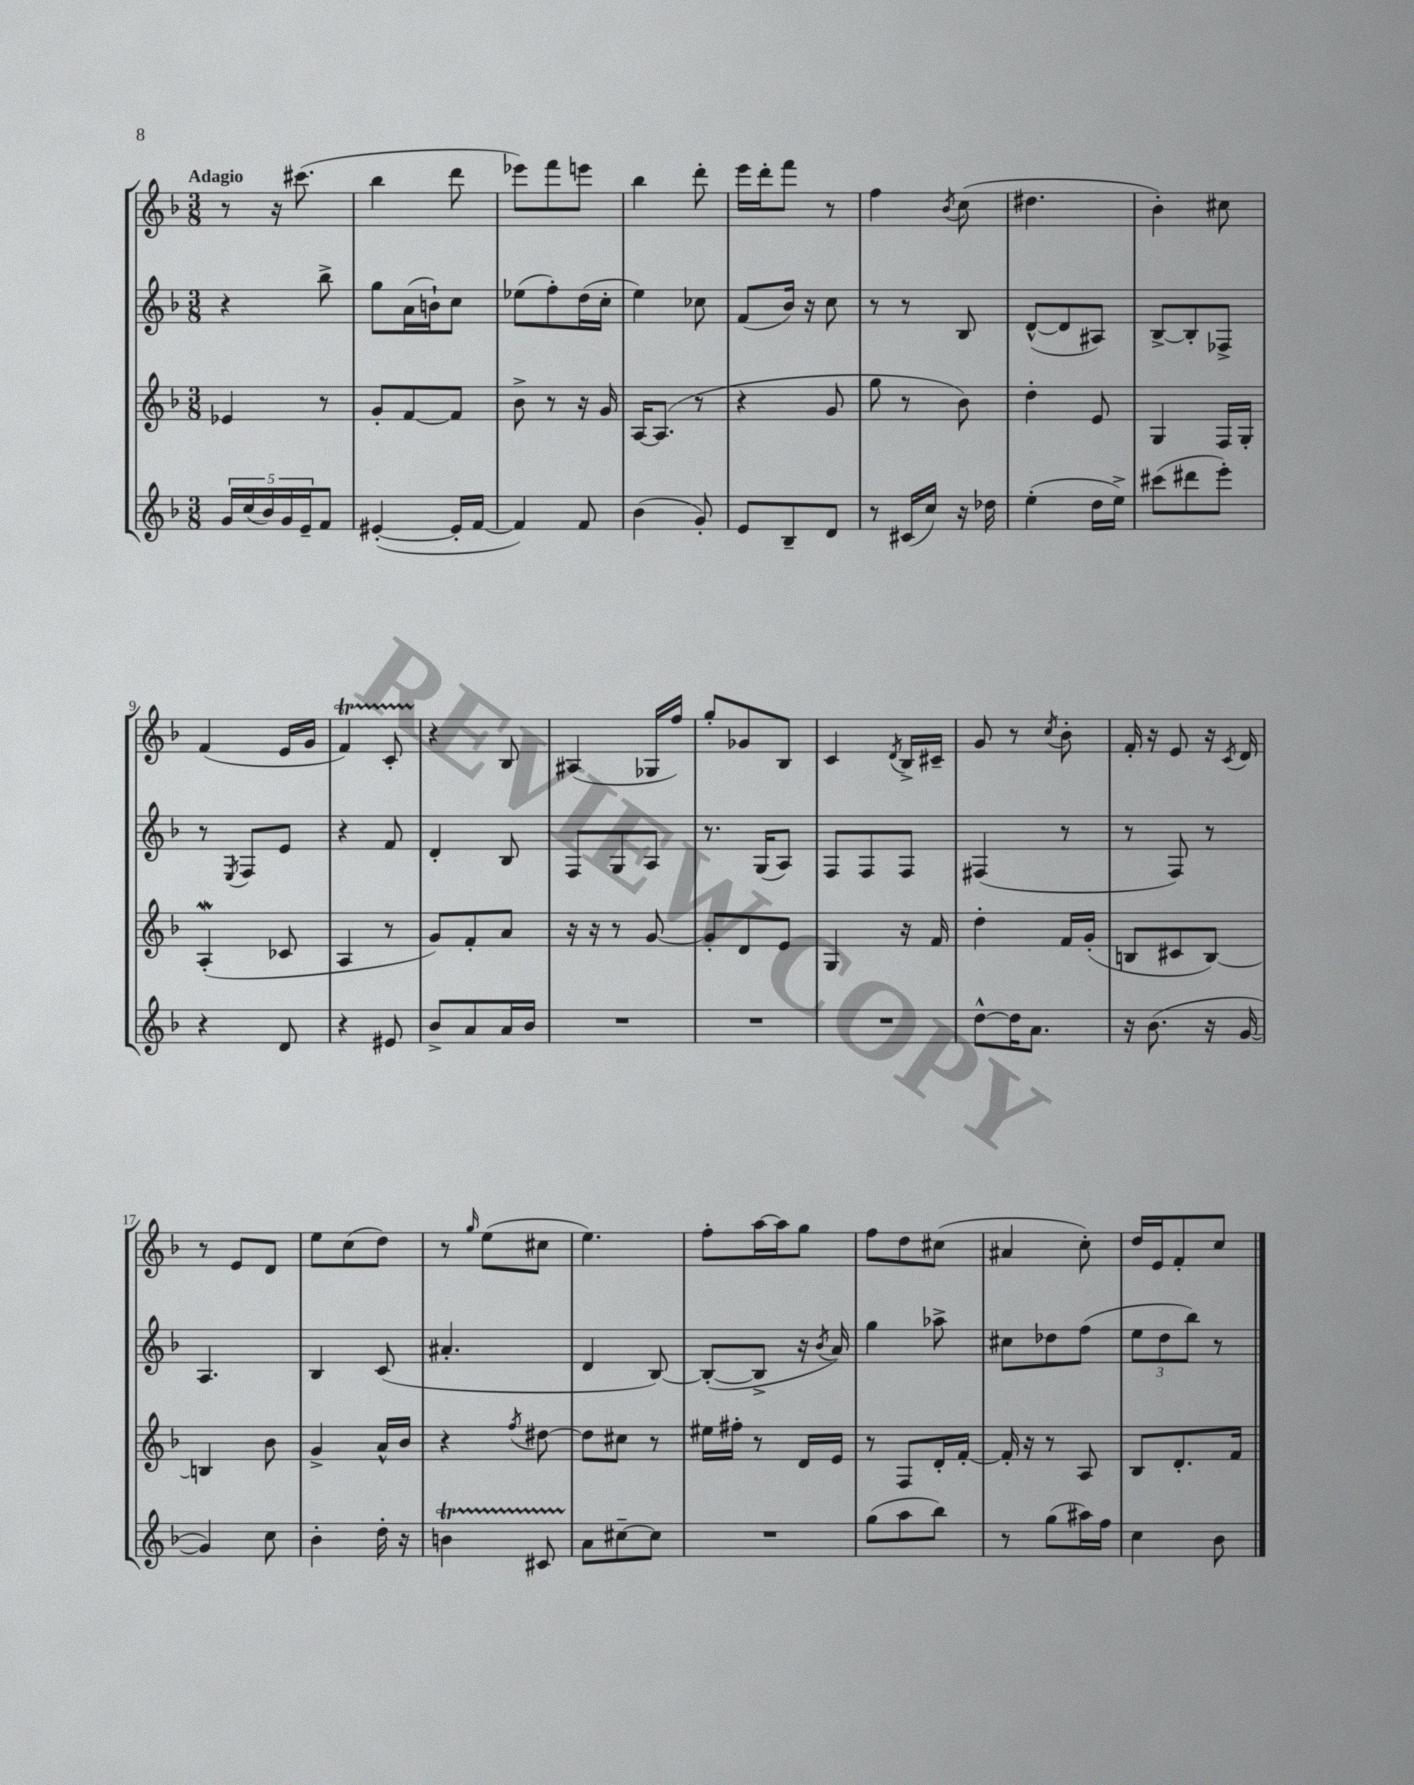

**kern	**kern	**kern	**kern
*staff4	*staff3	*staff2	*staff1
*clefG2	*clefG2	*clefG2	*clefG2
*k[b-]	*k[b-]	*k[b-]	*k[b-]
*M3/8	*M3/8	*M3/8	*M3/8
20g	4e-	4r	8r
(20cc	.	.	.
20b-)	.	.	.
.	.	.	16r
20g	.	.	.
.	.	.	(8.ccc#
20e~	.	.	.
8f	8r	8bb-^	.
=	=	=	=
([4e#'	8g'	8gg	4bb-
.	[8f	(16a	.
.	.	16b`)	.
16e#']	8f]	8cc	8ddd
[16f	.	.	.
=	=	=	=
4f])	8b-^	(8ee-	8eee-)
.	8r	8ff')	8fff
8f	16r	(16dd	8eee
.	16g	16cc'	.
=	=	=	=
(4b-	[16A	4ee)	4bb-
.	(8.A]	.	.
8g')	8r	8cc-	8ddd'
=	=	=	=
8e	4r	(8f	16eee
.	.	.	16ddd'
8B-~	.	16b-)	8fff
.	.	16r	.
8d	8g	8cc	8r
=	=	=	=
8r	8gg	8r	4ff
(16c#	8r	8r	.
16cc)	.	.	.
.	.	.	8qb-
16r	8b-)	8B-	(8cc
16dd-	.	.	.
=	=	=	=
(4ee'	4dd'	([8d^^	4.dd#
.	.	8d]	.
16dd	8e	8A#)	.
16ee^)	.	.	.
=	=	=	=
(8ccc#	4G	[8B-^	4b-')
8ddd#	.	8B-']	.
8eee')	16F	8F-^	8cc#
.	16G'	.	.
=	=	=	=
4r	(4A'	8r	(4f
.	.	8qE	.
.	.	8F	.
8d	8c-	8e	16e
.	.	.	16g
=	=	=	=
4r	4A	4r	4f)
8e#	8r	8f	8c'
=	=	=	=
8b-^	8g)	4d'	4r
8a	8f'	.	.
16a	8a	8B-	8B-
16b-	.	.	.
=	=	=	=
4.r	16r	8F	(4A#
.	16r	.	.
.	8r	8G	.
.	[8g	8A	16G-
.	.	.	16ff)
=	=	=	=
4.r	8g']	8.r	8gg'
.	8d	.	8g-
.	.	(16G	.
.	8e	8A)	8B-
=	=	=	=
4.r	4G	8F	4c
.	.	8F	.
.	.	.	8qd
.	16r	8F	16B-^
.	16f	.	16c#~
=	=	=	=
[8dd^^	4dd'	(4F#	8g
16dd]	.	.	8r
8.a	.	.	.
.	.	.	8qcc
.	16f	8r	8b-'
.	(16g'	.	.
=	=	=	=
16r	8B	8r	16f'
(8.b-	.	.	16r
.	8c#	8F)	8e
16r	[8B)	8r	16r
.	.	.	8qc
[16g	.	.	16d
=	=	=	=
4g])	4B]	4.A	8r
.	.	.	8e
8cc	8b-	.	8d
=	=	=	=
4b-'	4g^	4B-	8ee
.	.	.	(8cc
16dd'	16a^^	(8c	8dd)
16r	16b-	.	.
=	=	=	=
4b	4r	4.a#'	8r
.	.	.	16qqgg
.	.	.	(8ee
.	8qff	.	.
8c#	[8dd#	.	8cc#
=	=	=	=
8a	8dd#]	4d	4.ee)
[8cc#~	8cc#	.	.
8cc#]	8r	[8B-)	.
=	=	=	=
4.r	16ee#	(8B-'_	8ff'
.	16ff#'	.	.
.	8r	8B-^]	[16aa
.	.	.	16aa]
.	16d	16r	8gg
.	.	8qb-	.
.	16e	16a)	.
=	=	=	=
(8gg	8r	4gg	8ff
8aa	8F	.	8dd
8bb-)	16d'	8aa-^	(8cc#
.	[16f'	.	.
=	=	=	=
8r	16f']	8cc#	4a#
.	16r	.	.
(8gg	8r	8dd-	.
16aa#)	8A	(8ff	8cc')
16ff	.	.	.
=	=	=	=
4cc	8B-	12ee	16dd
.	.	.	16e
.	.	12dd	.
.	8.d'	.	8f'
.	.	12bb-)	.
8b-	.	8r	8cc
.	16f	.	.
==	==	==	==
*-	*-	*-	*-
